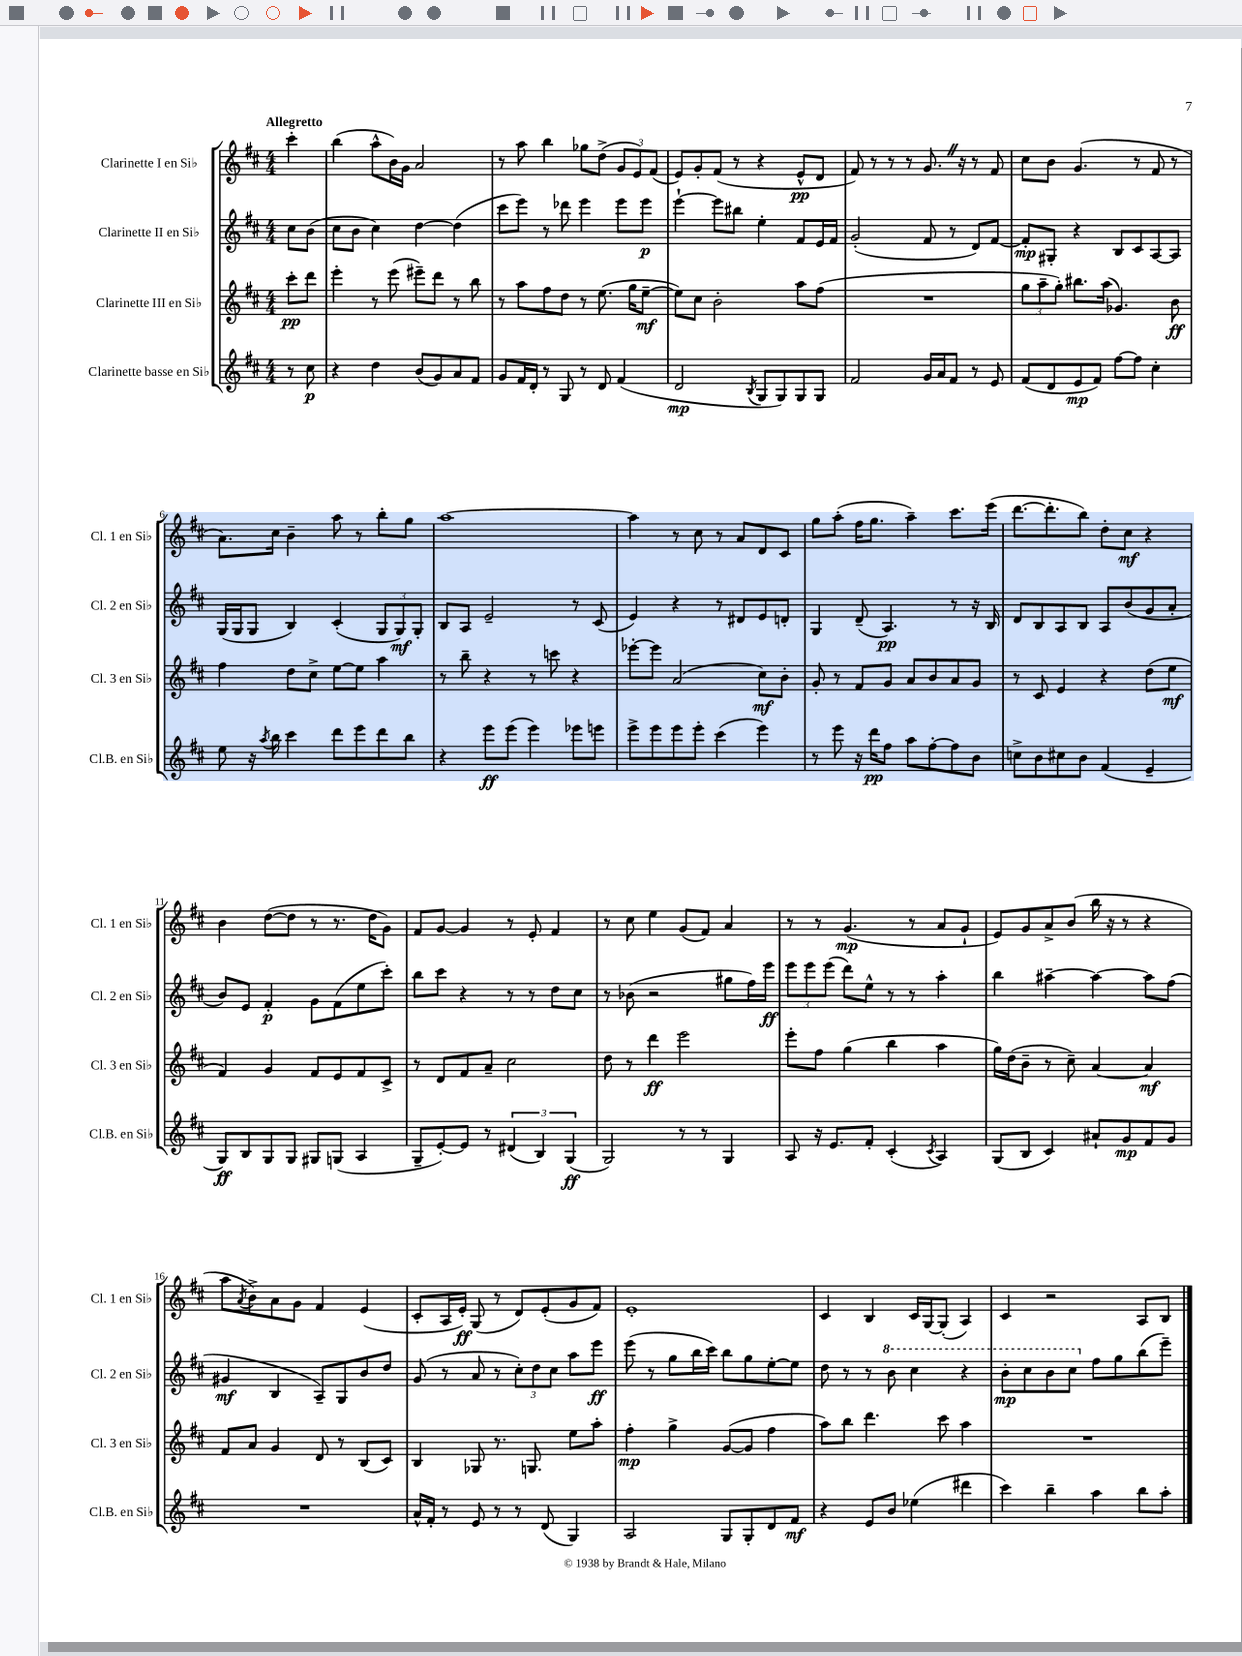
<<
\new StaffGroup <<
\new Staff = "s0" \with { instrumentName = "Clarinette I en Sib" shortInstrumentName = "Cl. 1 en Sib" } {
    \clef treble \key d \major \numericTimeSignature \time 4/4 \partial 4 \tempo "Allegretto"
    cis'''4-. |
    b''4( a''8-^ b'16) g'16 a'2 |
    r8 a''8 b''4 ges''8 d''8->( \tuplet 3/2 { g'8 e'8) fis'8( } |
    e'8) g'8-. fis'8( r8 r4 e'8-^\pp d'8 |
    fis'8) r8 r8 r8 g'8. \once \override BreathingSign.text = \markup { \musicglyph "scripts.caesura.straight" } \breathe r16 r8 fis'8 |
    cis''8 b'8 g'4.( r8 fis'8 r8 |
    a'8.) cis''16 b'4-- a''8 r8 b''8-. g''8 |
    a''1~ |
    a''4 r8 cis''8 r8 a'8 d'8 cis'8 |
    g''8 a''8-.( fis''16 g''8. a''4--) cis'''8. e'''16( |
    d'''8.~ d'''8.-. b''8) d''8-. cis''8\mf r4 |
    b'4 d''8~( d''8 r8 r8. d''16 g'8) |
    fis'8 g'8~ g'4 r8 e'8-. fis'4 |
    r8 cis''8 e''4 g'8( fis'8) a'4 |
    r8 r8 g'4.\mp( r8 a'8 g'8-! |
    e'8) g'8 a'8-> b'8( b''16 r16 r8 r4 |
    a''8 \acciaccatura { a'8 } b'8->) a'8 g'8 fis'4 e'4( |
    cis'8-. a16 e'16-.\ff) g8( r8 d'8) e'8-.( g'8 fis'8) |
    e'1-. |
    cis'4 b4 cis'16 g16~ g8-.( a4) |
    cis'4 r2 a8 b8 \bar "|." |
}
\new Staff = "s1" \with { instrumentName = "Clarinette II en Sib" shortInstrumentName = "Cl. 2 en Sib" } {
    \clef treble \key d \major \numericTimeSignature \time 4/4 \partial 4
    cis''8 b'8( |
    cis''8 b'8 cis''4) d''4~ d''4( |
    cis'''8 e'''8) r8 des'''8 e'''4 e'''8 e'''8\p |
    e'''4~-! e'''8 bis''8 e''4-. fis'8 e'16 fis'16 |
    g'2-.( fis'8 r8 d'8) fis'8~ |
    fis'8-.\mp gis8-. r4 b8 cis'8 a8~ a8 |
    g16( g16 g8 b4) cis'4-.( \tuplet 3/2 { g8 g8\mf) g8-. } |
    b8 a8 e'2-- r8 cis'8( |
    e'4) r4 r8 dis'8 e'8 d'8-. |
    g4 d'8--( a4.\pp) r8 r16 b16 |
    d'8 b8 a8 b8 a8 b'8( g'8 a'8-. |
    b'8) e'8 fis'4-.\p g'8 fis'8( e''8 cis'''8-.) |
    b''8 cis'''8 r4 r8 r8 d''8 cis''8 |
    r8 bes'8( r2 gis''8 fis''16) e'''16\ff |
    \tuplet 3/2 { e'''8 e'''8 e'''8( } d'''8) e''8-^ r8 r8 a''4-. |
    b''4 ais''4~-- ais''4~ ais''8 fis''8( |
    gis'4\mf b4 a8--) g8 b'8 d''8 |
    g'8( r8 a'8 r8 \tuplet 3/2 { cis''8-.) d''8 cis''8 } a''8 e'''8\ff |
    e'''8( r8 g''8 b''16 cis'''16) b''8 g''8 e''8~-. e''8 |
    d''8 r8 r8 \ottava #1 b''8 cis'''4 r4 |
    b''8-.\mp cis'''8 b''8 cis'''8 \ottava #0 fis''8 g''8 b''8( e'''8--) \bar "|." |
}
\new Staff = "s2" \with { instrumentName = "Clarinette III en Sib" shortInstrumentName = "Cl. 3 en Sib" } {
    \clef treble \key d \major \numericTimeSignature \time 4/4 \partial 4
    cis'''8-.\pp d'''8 |
    e'''4-. r8 e'''8( eis'''8--) d'''8 r8 b''8 |
    r8 a''8 fis''8 d''8 r8 e''8.( g''16 e''8~--\mf |
    e''8) cis''8 b'2-. a''8 fis''8( |
    R1 |
    \tuplet 3/2 { g''8 a''8-- g''8-.) } bis''8. a''16( ges'4.) b'8\ff |
    fis''4 d''8 cis''8-> e''8~ e''8 a''4 |
    r8 b''8-- r4 r8 c'''8 r4 |
    ees'''8~-. ees'''8 a'2( cis''8\mf) b'8-. |
    g'8-. r8 fis'8 g'8 a'8 b'8 a'8 g'8 |
    r8 cis'8 e'4 r4 d''8( e''8\mf |
    fis'4) g'4 fis'8 e'8 fis'8 cis'8-> |
    r8 d'8 fis'8 a'8-- cis''2 |
    d''8 r8 d'''4\ff e'''2 |
    e'''8-. fis''8 g''4( b''4 a''4 |
    g''16) d''16( b'8-- r8 cis''8--) a'4~ a'4\mf |
    fis'8 a'8 g'4 d'8 r8 b8( cis'8) |
    b4 ges8 r8. g8. e''8 a''8-. |
    fis''4-.\mp g''4-> g'8~( g'8 fis''4 |
    a''8) b''8 d'''4. cis'''8 a''4 |
    R1 \bar "|." |
}
\new Staff = "s3" \with { instrumentName = "Clarinette basse en Sib" shortInstrumentName = "Cl.B. en Sib" } {
    \clef treble \key d \major \numericTimeSignature \time 4/4 \partial 4
    r8 cis''8\p |
    r4 d''4 b'8( g'8) a'8 fis'8 |
    g'8 fis'16 d'16-. r8 g8 r8 d'8 fis'4( |
    d'2\mp \acciaccatura { b8 } g8 g8) g8 g8 |
    fis'2 g'16 a'16 fis'8 r8 e'8 |
    fis'8( d'8 e'8\mp fis'8) fis''8~ fis''8 cis''4-. |
    e''8 r16 \acciaccatura { a''8 } b''16 cis'''4 d'''8 e'''8 d'''8 b''8 |
    r4 e'''8\ff e'''8( e'''4) ees'''8 e'''8 |
    e'''8-> e'''8 e'''8 e'''8-. cis'''4( e'''4) |
    r8 e'''8 r16 d'''16\pp fis''8 a''8 fis''8~-. fis''8 b'8 |
    c''8-> b'8 cis''8 b'8 fis'4( e'4-- |
    g8\ff) b8 g8 g8 gis8 g8( a4 |
    g8-- e'8~-.) e'8 r8 \tuplet 3/2 { dis'4( b4) g4\ff( } |
    g2) r8 r8 g4 |
    a8 r16 e'8. fis'8-. cis'4-.( \acciaccatura { cis'8 } a4) |
    g8( b8 cis'4) ais'8-! g'8\mp fis'8 g'8 |
    R1 |
    a'16-^ fis'16-. r8 e'8 r8 r8 d'8( g4) |
    a2 g8 g8-. d'8 fis'8\mf |
    r4 e'8 b'8 ees''4( dis'''4 |
    cis'''4) b''4-- a''4 b''8 a''8-. \bar "|." |
}
>>
>>
